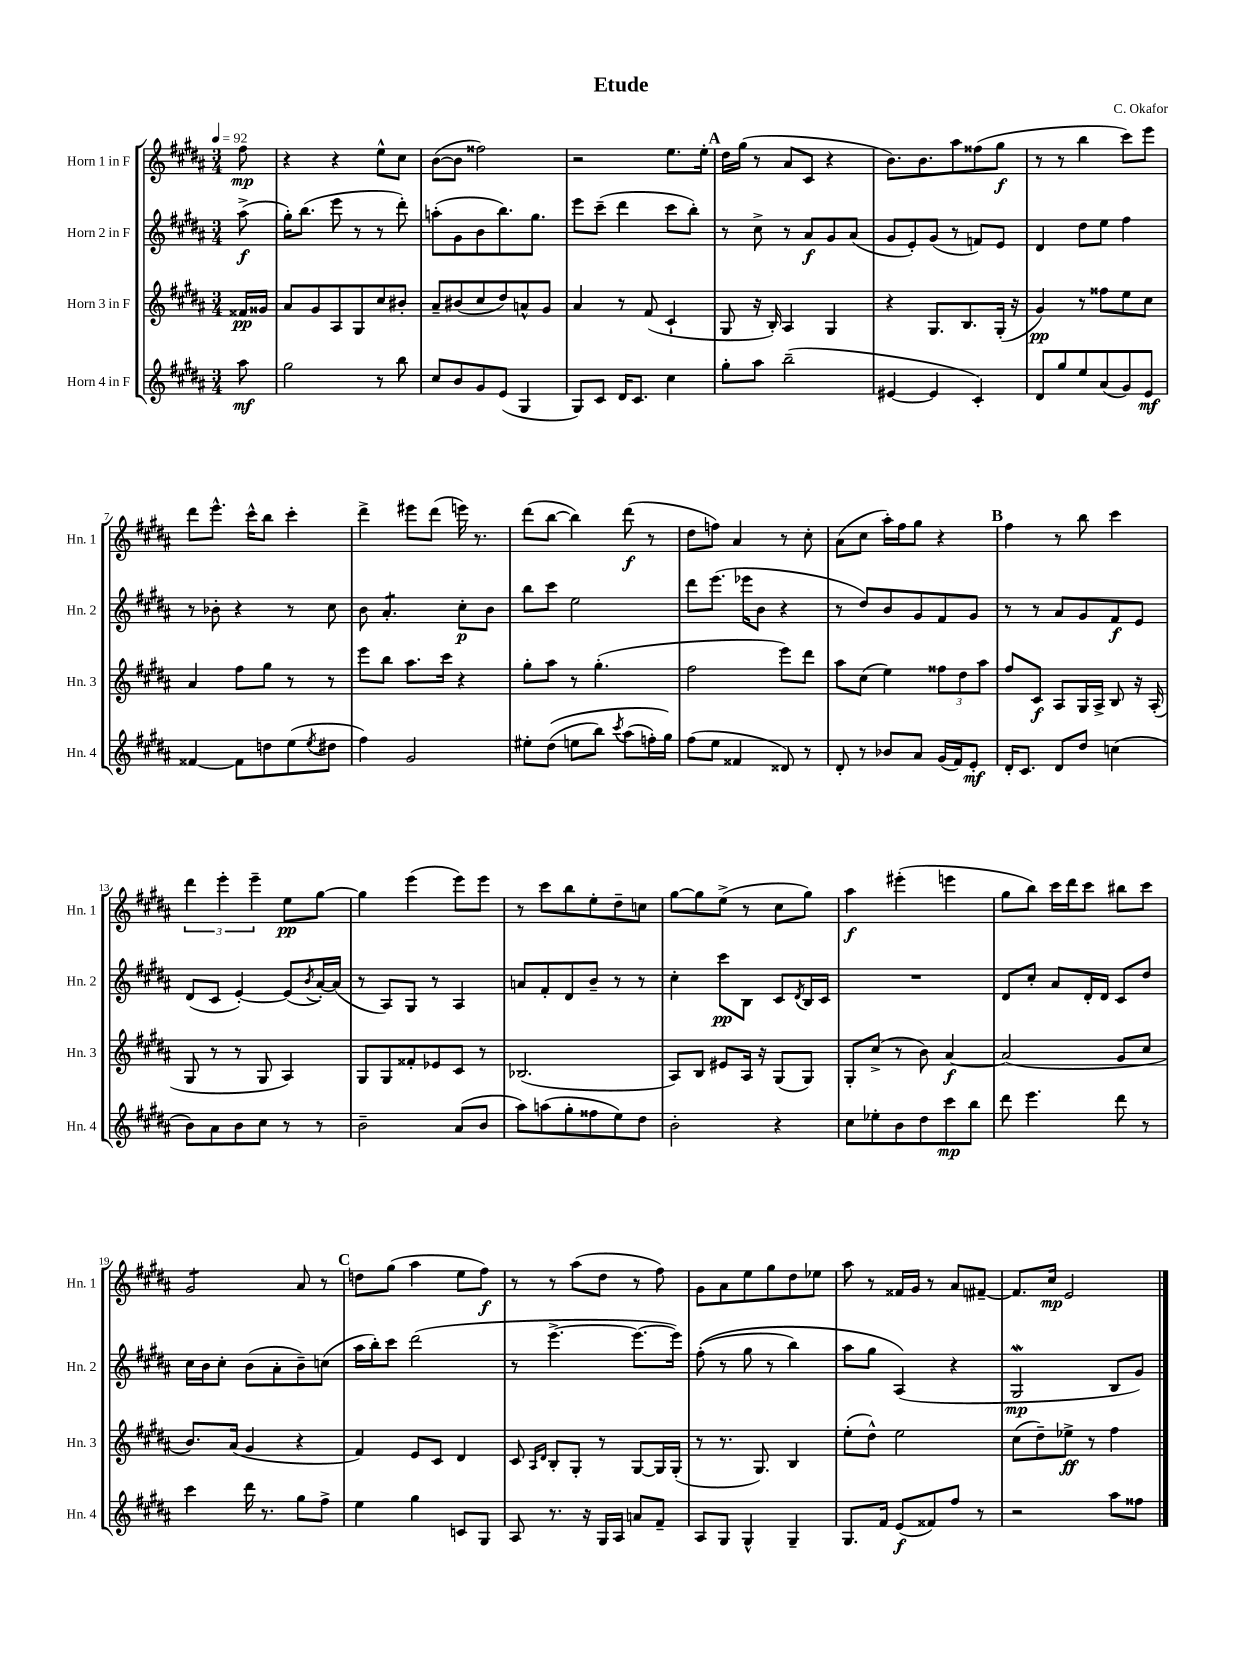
\header { title = "Etude" composer = "C. Okafor" }
<<
\new StaffGroup <<
\new Staff = "s0" \with { instrumentName = "Horn 1 in F" shortInstrumentName = "Hn. 1" } {
    \clef treble \key b \major \numericTimeSignature \time 3/4 \partial 8 \tempo 4 = 92
    fis''8\mp |
    r4 r4 e''8-^ cis''8 |
    b'8~( b'8 fisis''2) |
    r2 e''8. e''16-. |
    \mark \markup { \bold "A" } dis''16 gis''16( r8 ais'8 cis'8 r4 |
    b'8.) b'8. ais''8 fisis''8( gis''8\f |
    r8 r8 b''4 cis'''8) e'''8 |
    dis'''8 e'''8.-^ cis'''16-^ b''8 cis'''4-. |
    dis'''4-> eis'''8 dis'''8( e'''16) r8. |
    dis'''8( b''8~ b''4) dis'''8\f( r8 |
    dis''8 f''8) ais'4 r8 cis''8-. |
    ais'8( cis''8 ais''16-.) fis''16 gis''8 r4 |
    \mark \markup { \bold "B" } fis''4 r8 b''8 cis'''4 |
    \tuplet 3/2 { dis'''4 e'''4-. e'''4-- } e''8\pp gis''8~ |
    gis''4 e'''4( e'''8) e'''8 |
    r8 cis'''8 b''8 e''8-. dis''8-- c''8 |
    gis''8~ gis''8 e''8->( r8 cis''8 gis''8) |
    ais''4\f eis'''4-.( e'''4 |
    gis''8 b''8) cis'''16 dis'''16 cis'''8 bis''8 cis'''8 |
    gis'2:8 ais'8 r8 |
    \mark \markup { \bold "C" } d''8 gis''8( ais''4 e''8 fis''8\f) |
    r8 r8 ais''8( dis''8 r8 fis''8) |
    gis'8 ais'8 e''8 gis''8 dis''8 ees''8 |
    ais''8 r8 fisis'16 gis'16 r8 ais'8 fis'8~-- |
    fis'8. cis''16\mp e'2 \bar "|." |
}
\new Staff = "s1" \with { instrumentName = "Horn 2 in F" shortInstrumentName = "Hn. 2" } {
    \clef treble \key b \major \numericTimeSignature \time 3/4 \partial 8
    ais''8->\f( |
    gis''16-.) b''8.( e'''8 r8 r8 dis'''8-.) |
    a''8-.( gis'8 b'8 b''8.) gis''8. |
    e'''8 cis'''8--( dis'''4 cis'''8 b''8-.) |
    \mark \markup { \bold "A" } r8 cis''8-> r8 ais'8\f gis'8 ais'8( |
    gis'8 e'8-.) gis'8( r8 f'8) e'8 |
    dis'4 dis''8 e''8 fis''4 |
    r8 bes'8-. r4 r8 cis''8 |
    b'8 ais'4.:8-. cis''8-.\p b'8 |
    b''8 cis'''8 e''2 |
    dis'''8 e'''8.( ees'''16 b'8 r4 |
    r8 dis''8) b'8 gis'8 fis'8 gis'8 |
    \mark \markup { \bold "B" } r8 r8 ais'8 gis'8 fis'8\f e'8 |
    dis'8( cis'8 e'4~-.) e'8( \acciaccatura { b'8 } ais'16~-.) ais'16( |
    r8 ais8) gis8 r8 ais4 |
    a'8 fis'8-. dis'8 b'8-- r8 r8 |
    cis''4-. cis'''8\pp b8 cis'8 \acciaccatura { dis'8 } b16 cis'16 |
    R2. |
    dis'8 cis''8-. ais'8 dis'16-. dis'16 cis'8 dis''8 |
    cis''16 b'16 cis''8-. b'8( ais'8-. b'8--) c''8( |
    \mark \markup { \bold "C" } ais''16 b''16-.) cis'''8 dis'''2( |
    r8 e'''4.~-> e'''8.~ e'''16) |
    fis''8-.(\( r8 gis''8 r8 b''4) |
    ais''8 gis''8 ais4(\) r4 |
    gis2\mordent\mp b8 gis'8) \bar "|." |
}
\new Staff = "s2" \with { instrumentName = "Horn 3 in F" shortInstrumentName = "Hn. 3" } {
    \clef treble \key b \major \numericTimeSignature \time 3/4 \partial 8
    fisis'16\pp gisis'16 |
    ais'8 gis'8 ais8 gis8 cis''8 bis'8-. |
    ais'8-- bis'8( cis''8 dis''8) a'8-^ gis'8 |
    ais'4 r8 fis'8( cis'4-! |
    \mark \markup { \bold "A" } gis8 r16 b16-.) ais4 gis4 |
    r4 gis8. b8. gis16-.( r16 |
    gis'4\pp) r8 fisis''8 e''8 cis''8 |
    ais'4 fis''8 gis''8 r8 r8 |
    e'''8 b''8 ais''8. cis'''16 r4 |
    gis''8-. ais''8 r8 gis''4.-.( |
    fis''2 e'''8) dis'''8 |
    ais''8 cis''8( e''4) \tuplet 3/2 { fisis''8 dis''8 ais''8 } |
    \mark \markup { \bold "B" } fis''8 cis'8\f ais8 gis16 ais16-> b8 r16 ais16-.( |
    gis8 r8 r8 gis8 ais4) |
    gis8 gis8 fisis'8-. ees'8 cis'8 r8 |
    bes2.( |
    ais8) b8 eis'8 ais16 r16 gis8( gis8) |
    gis8-. cis''8->( r8 b'8) ais'4~\f |
    ais'2( gis'8 cis''8 |
    b'8.) ais'16( gis'4 r4 |
    \mark \markup { \bold "C" } fis'4) e'8 cis'8 dis'4 |
    cis'8 \grace { ais16 dis'16 } b8-. gis8-. r8 gis8~ gis16 gis16-.( |
    r8 r8. gis8.) b4 |
    e''8-.( dis''8-^) e''2 |
    cis''8( dis''8--) ees''8->\ff r8 fis''4 \bar "|." |
}
\new Staff = "s3" \with { instrumentName = "Horn 4 in F" shortInstrumentName = "Hn. 4" } {
    \clef treble \key b \major \numericTimeSignature \time 3/4 \partial 8
    ais''8\mf |
    gis''2 r8 b''8 |
    cis''8 b'8 gis'8 e'8( gis4 |
    gis8) cis'8 dis'16 cis'8. cis''4 |
    \mark \markup { \bold "A" } gis''8-. ais''8 b''2--( |
    eis'4~ eis'4 cis'4-.) |
    dis'8 gis''8 e''8 ais'8( gis'8) e'8\mf |
    fisis'4~ fisis'8 d''8 e''8( \acciaccatura { e''8 } dis''8 |
    fis''4) gis'2 |
    eis''8-. dis''8(\( e''8 b''8) \acciaccatura { cis'''8 } ais''8( f''16-.) gis''16\) |
    fis''8( e''8 fisis'4 disis'8) r8 |
    dis'8-. r8 bes'8 ais'8 gis'16( fis'16) e'8-.\mf |
    \mark \markup { \bold "B" } dis'16-. cis'8. dis'8 dis''8 c''4( |
    b'8) ais'8 b'8 cis''8 r8 r8 |
    b'2-- ais'8( b'8 |
    ais''8) a''8( gis''8-. fisis''8 e''8) dis''8 |
    b'2-. r4 |
    cis''8 ees''8-. b'8 dis''8 cis'''8\mp b''8 |
    dis'''8 e'''4. dis'''8 r8 |
    cis'''4 dis'''16 r8. gis''8 fis''8-> |
    \mark \markup { \bold "C" } e''4 gis''4 c'8 gis8 |
    ais8 r8. r16 gis16 ais16 a'8 fis'8-- |
    ais8 gis8 gis4-^ gis4-- |
    gis8. fis'16 e'8\f( fisis'8) fis''8 r8 |
    r2 ais''8 fisis''8 \bar "|." |
}
>>
>>
